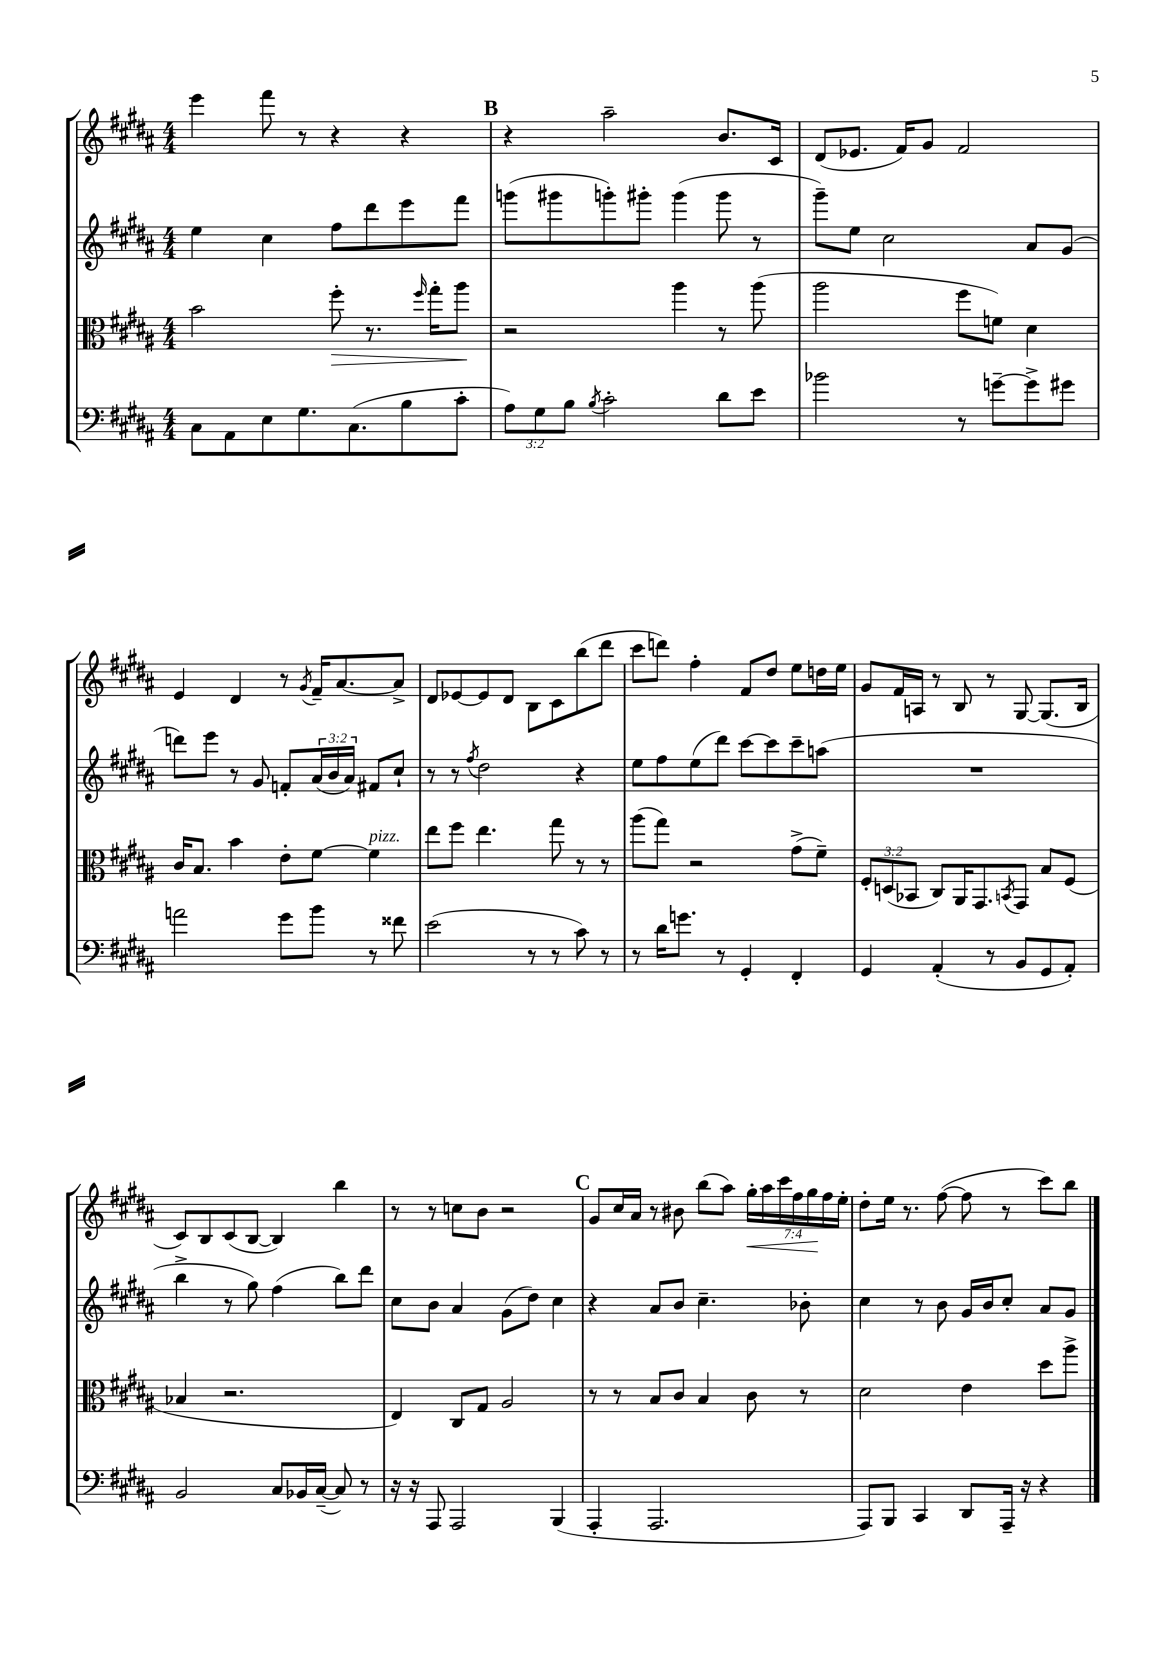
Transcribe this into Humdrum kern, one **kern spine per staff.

**kern	**kern	**dynam	**kern	**kern	**dynam
*part4	*part3	*part3	*part2	*part1	*part1
*staff4	*staff3	*staff3	*staff2	*staff1	*staff1
*clefF4	*clefC3	*	*clefG2	*clefG2	*
*k[f#c#g#d#a#]	*k[f#c#g#d#a#]	*	*k[f#c#g#d#a#]	*k[f#c#g#d#a#]	*
*M4/4	*M4/4	*	*M4/4	*M4/4	*
=27	=27	=27	=27	=27	=27
8C#\L	2b\	.	4ee\	4eee\	.
8AA#\	.	.	.	.	.
8E\	.	.	4cc#\	8fff#\	.
8.G#\	.	.	.	8r	.
!	!	!LO:HP:b	!	!	!
.	8ff#'\	>	8ff#\L	4r	.
(8.C#\	.	.	.	.	.
.	8.r	.	8ddd#\	.	.
8B\	.	.	8eee\	4r	.
.	16qqff#/	.	.	.	.
.	16gg#'\KL	.	.	.	.
8c#'\J	8aa#\J	.	8fff#\J	.	.
.	.	]	.	.	.
!!LO:REH:place=s1:t=B
=28	=28	=28	=28	=28	=28
12A#\L)	2r	.	(8gggn\L	4r	.
12G#\	.	.	.	.	.
.	.	.	8ggg#X\	.	.
12B\J	.	.	.	.	.
8qB/	.	.	.	.	.
2c#'\	.	.	8gggn'\)	2aa#~\	.
.	.	.	8ggg#X'\J	.	.
.	4aa#\	.	(4ggg#\	.	.
8d#\L	8r	.	8ggg#\	8.b/L	.
8e\J	(8aa#\	.	8r	.	.
.	.	.	.	16c#/Jk	.
=29	=29	=29	=29	=29	=29
2b-X\	2aa#\	.	8ggg#~\L)	(8d#/L	.
.	.	.	8ee\J	8.e-X/J	.
.	.	.	2cc#\	.	.
.	.	.	.	16f#/KL)	.
.	.	.	.	8g#/J	.
8r	8ff#\L	.	.	2f#/	.
[8gn~\L	8fn\J)	.	.	.	.
8g^\]	4d#\	.	8a#/L	.	.
8g#X\J	.	.	(8g#/J	.	.
!!LO:LB:g=z
=30	=30	=30	=30	=30	=30
2an\	16c#/KL	.	8dddn\L)	4e/	.
.	8.B/J	.	.	.	.
.	.	.	8eee\J	.	.
.	4b\	.	8r	4d#/	.
.	.	.	8g#/	.	.
8g#\L	8e'\L	.	8fn'/L	8r	.
.	.	.	.	8qg#/	.
8b\J	[8f#\J	.	(24a#/L	16f#~/KL	.
.	.	.	24b/	.	.
.	.	.	.	[8.a#/	.
.	.	.	24a#/JJ)	.	.
!	!LO:TX:a:i:t=pizz.	!	!	!	!
8r	4f#\]	.	8f#X/L	.	.
8f##X\	.	.	8cc#`/J	8a#^/J]	.
=31	=31	=31	=31	=31	=31
(2e\	8ee\L	.	8r	8d#/L	.
.	8ff#\J	.	8r	[8e-X/	.
.	.	.	8qff#/	.	.
.	4.ee\	.	2dd#\	8e-/]	.
.	.	.	.	8d#/J	.
8r	.	.	.	8B\L	.
8r	8gg#\	.	.	8c#\	.
8c#\)	8r	.	4r	(8bb\	.
8r	8r	.	.	8ddd#\J	.
=32	=32	=32	=32	=32	=32
8r	(8aa#\L	.	8ee\L	8ccc#\L	.
16d#\KL	8gg#\J)	.	8ff#\	8dddn\J)	.
8.gn\J	.	.	.	.	.
.	2r	.	(8ee\	4ff#'\	.
8r	.	.	8ddd#\J)	.	.
4GG#'/	.	.	[8ccc#\L	8f#/L	.
.	.	.	8ccc#\]	8dd#/J	.
4FF#'/	(8g#^\L	.	8ccc#~\	8ee\L	.
.	8f#~\J)	.	(8aan\J	16ddn\L	.
.	.	.	.	16ee\JJ	.
=33	=33	=33	=33	=33	=33
4GG#/	12F#'/L	.	1r	8g#/L	.
.	(12Dn/	.	.	.	.
.	.	.	.	16f#/L	.
.	12BB-X/J	.	.	.	.
.	.	.	.	16An/JJ	.
(4AA#'/	8C#/L)	.	.	8r	.
.	16AA#/K	.	.	8B/	.
.	8.GG#/	.	.	.	.
8r	.	.	.	8r	.
.	8qBBn/	.	.	.	.
8BB/L	8GG#/J	.	.	[8G#/	.
8GG#/	8B/L	.	.	(8.G#/L]	.
8AA#'/J)	(8F#/J	.	.	.	.
.	.	.	.	16B/Jk	.
!!LO:LB:g=z
=34	=34	=34	=34	=34	=34
2BB/	4B-X/	.	4bb^\	8c#/L)	.
.	.	.	.	8B/	.
.	2.r	.	8r	(8c#/	.
.	.	.	8gg#\)	[8B/J	.
8C#/L	.	.	(4ff#\	4B/])	.
16BB-X/L	.	.	.	.	.
([16C#~/JJ	.	.	.	.	.
8C#/])	.	.	8bb\L)	4bb\	.
8r	.	.	8ddd#\J	.	.
=35	=35	=35	=35	=35	=35
16r	4E/)	.	8cc#\L	8r	.
16r	.	.	.	.	.
8AAA#/	.	.	8b\J	8r	.
2AAA#/	8C#/L	.	4a#/	8ccn\L	.
.	8G#/J	.	.	8b\J	.
.	2A#/	.	(8g#\L	2r	.
.	.	.	8dd#\J)	.	.
(4BBB/	.	.	4cc#\	.	.
!!LO:REH:place=s1:t=C
=36	=36	=36	=36	=36	=36
4AAA#'/	8r	.	4r	8g#/L	.
.	8r	.	.	16cc#/L	.
.	.	.	.	16a#/JJ	.
2.AAA#/	8B/L	.	8a#/L	8r	.
.	8c#/J	.	8b/J	8b#X\	.
.	4B/	.	4.cc#~\	(8bb\L	.
.	.	.	.	8aa#\J)	.
!	!	!	!	!	!LO:HP:b
.	8c#\	.	.	28gg#'\LL	<
.	.	.	.	28aa#\	.
.	.	.	.	28ccc#\	.
.	.	.	.	28ff#\	.
.	8r	.	8b-X'\	.	.
.	.	.	.	28gg#\	.
.	.	.	.	28ff#\	[
.	.	.	.	28ee'\JJ	.
=37	=37	=37	=37	=37	=37
8AAA#/L)	2d#\	.	4cc#\	8dd#'\L	.
8BBB/J	.	.	.	16ee\Jk	.
.	.	.	.	8.r	.
4CC#/	.	.	8r	.	.
.	.	.	8b\	([8ff#\	.
8DD#/L	4e\	.	16g#/LL	8ff#\]	.
.	.	.	16b/J	.	.
16AAA#~/Jk	.	.	8cc#'/J	8r	.
16r	.	.	.	.	.
4r	8dd#\L	.	8a#/L	8ccc#\L)	.
.	8aa#^\J	.	8g#/J	8bb\J	.
==	==	==	==	==	==
*-	*-	*-	*-	*-	*-
